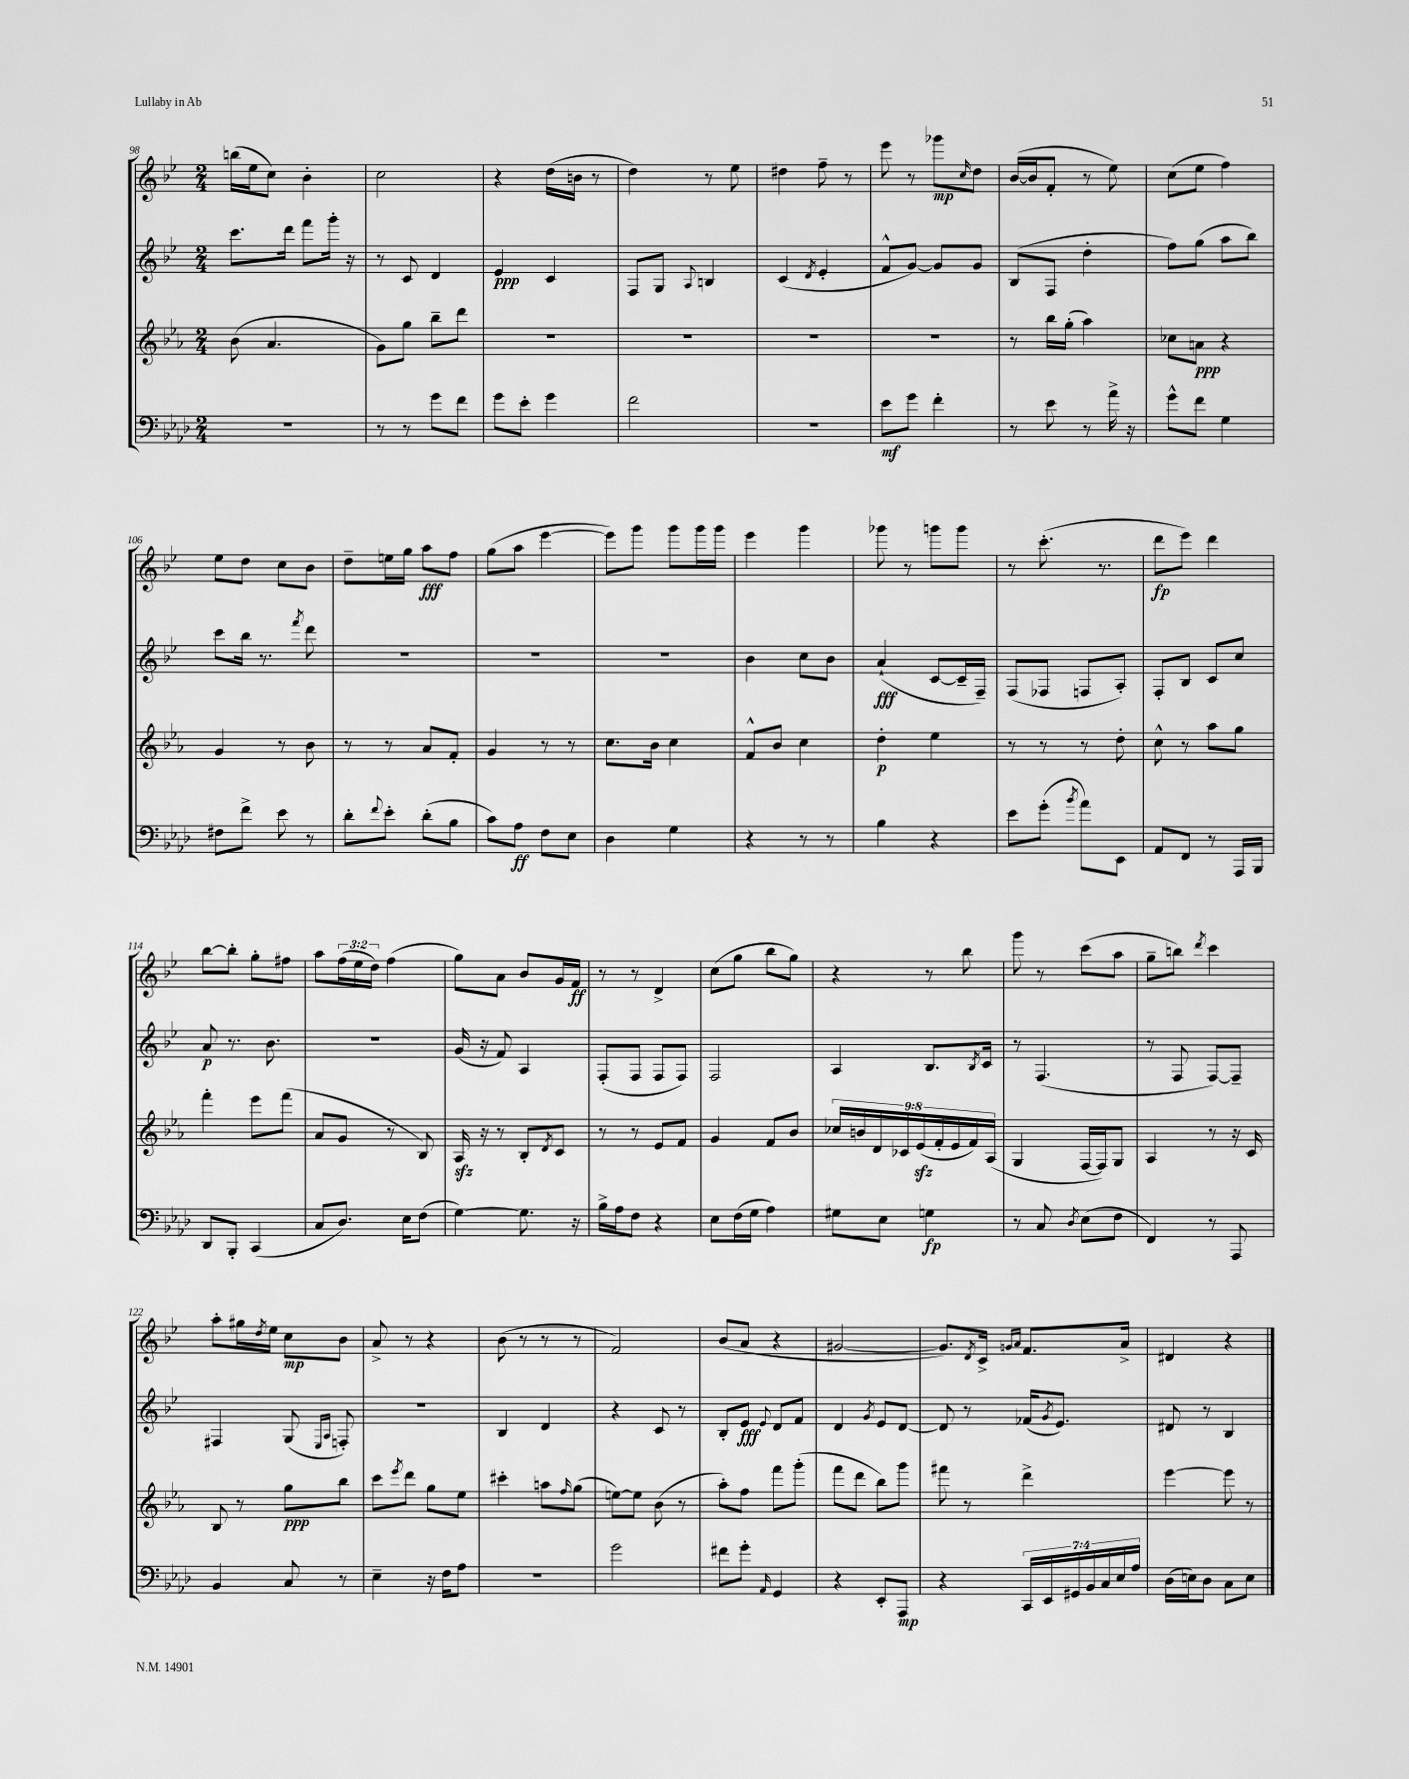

**kern	**dynam	**kern	**dynam	**kern	**dynam	**kern	**dynam
*part4	*part4	*part3	*part3	*part2	*part2	*part1	*part1
*staff4	*staff4	*staff3	*staff3	*staff2	*staff2	*staff1	*staff1
*clefF4	*	*clefG2	*	*clefG2	*	*clefG2	*
*k[b-e-a-d-]	*	*k[b-e-a-]	*	*k[b-e-]	*	*k[b-e-]	*
*M2/4	*	*M2/4	*	*M2/4	*	*M2/4	*
=98	=98	=98	=98	=98	=98	=98	=98
2r	.	(8b-\	.	8.ccc\L	.	(16bbn\LL	.
.	.	.	.	.	.	16ee-\J	.
.	.	4.a-/	.	.	.	8cc\J)	.
.	.	.	.	16ddd\Jk	.	.	.
.	.	.	.	8fff\L	.	4b-'\	.
.	.	.	.	16ggg'\Jk	.	.	.
.	.	.	.	16r	.	.	.
=99	=99	=99	=99	=99	=99	=99	=99
8r	.	8g\L)	.	8r	.	2cc\	.
8r	.	8gg\J	.	8c/	.	.	.
8g\L	.	8bb-~\L	.	4d/	.	.	.
8f\J	.	8ddd\J	.	.	.	.	.
=100	=100	=100	=100	=100	=100	=100	=100
8g\L	.	2r	.	4e-/	ppp	4r	.
8e-'\J	.	.	.	.	.	.	.
4g\	.	.	.	4c/	.	(16dd\LL	.
.	.	.	.	.	.	16bn\JJ	.
.	.	.	.	.	.	8r	.
=101	=101	=101	=101	=101	=101	=101	=101
2f\	.	2r	.	8F/L	.	4dd\)	.
.	.	.	.	8G/J	.	.	.
.	.	.	.	8qqA/	.	.	.
.	.	.	.	4Bn/	.	8r	.
.	.	.	.	.	.	8ee-\	.
=102	=102	=102	=102	=102	=102	=102	=102
2r	.	2r	.	(4c/	.	4dd#X\	.
.	.	.	.	8qd/	.	.	.
.	.	.	.	4e-'/	.	8ff~\	.
.	.	.	.	.	.	8r	.
=103	=103	=103	=103	=103	=103	=103	=103
8e-\L	mf	2r	.	8f^^/L	.	8eee-\	.
8g\J	.	.	.	[8g/J)	.	8r	.
4f'\	.	.	.	8g/L]	.	8ggg-X\L	mp
.	.	.	.	.	.	16qqcc/	.
.	.	.	.	8g/J	.	8dd\J	.
=104	=104	=104	=104	=104	=104	=104	=104
8r	.	8r	.	(8B-/L	.	([16b-/LL	.
.	.	.	.	.	.	16b-/J]	.
8e-\	.	16bb-\LL	.	8F/J	.	8f'/J	.
.	.	(16gg'\JJ	.	.	.	.	.
8r	.	4aa-\)	.	4dd'\	.	8r	.
16a-^\	.	.	.	.	.	8ee-\)	.
16r	.	.	.	.	.	.	.
=105	=105	=105	=105	=105	=105	=105	=105
8g^^\L	.	8cc-X\L	.	8ff\L)	.	(8cc\L	.
8f\J	.	8an\J	ppp	(8gg\J	.	8ee-\J	.
4G\	.	4r	.	8aa\L	.	4ff\)	.
.	.	.	.	8bb-\J)	.	.	.
!!LO:LB:g=z
=106	=106	=106	=106	=106	=106	=106	=106
8F#X\L	.	4g/	.	8ccc\L	.	8ee-\L	.
8f^\J	.	.	.	16bb-\Jk	.	8dd\J	.
.	.	.	.	8.r	.	.	.
8e-\	.	8r	.	.	.	8cc\L	.
.	.	.	.	8qfff/	.	.	.
8r	.	8b-\	.	8ddd\	.	8b-\J	.
=107	=107	=107	=107	=107	=107	=107	=107
8d-'\L	.	8r	.	2r	.	8dd~\L	.
8qqf/	.	.	.	.	.	.	.
8e-'\J	.	8r	.	.	.	16een\L	.
.	.	.	.	.	.	16gg\JJ	.
(8d-'\L	.	8a-/L	.	.	.	8aa\L	fff
8B-\J	.	8f'/J	.	.	.	8ff\J	.
=108	=108	=108	=108	=108	=108	=108	=108
8c\L)	.	4g/	.	2r	.	(8gg\L	.
8A-\J	ff	.	.	.	.	8aa\J	.
8F\L	.	8r	.	.	.	[4eee-\	.
8E-\J	.	8r	.	.	.	.	.
=109	=109	=109	=109	=109	=109	=109	=109
4D-\	.	8.cc\L	.	2r	.	8eee-\L])	.
.	.	.	.	.	.	8ggg\J	.
.	.	16b-\Jk	.	.	.	.	.
4G\	.	4cc\	.	.	.	8ggg\L	.
.	.	.	.	.	.	16ggg\L	.
.	.	.	.	.	.	16ggg\JJ	.
=110	=110	=110	=110	=110	=110	=110	=110
4r	.	8f^^/L	.	4b-\	.	4eee-\	.
.	.	8b-/J	.	.	.	.	.
8r	.	4cc\	.	8cc\L	.	4ggg\	.
8r	.	.	.	8b-\J	.	.	.
=111	=111	=111	=111	=111	=111	=111	=111
4B-\	.	4dd'\	p	(4a`/	fff	8ggg-X\	.
.	.	.	.	.	.	8r	.
4r	.	4ee-\	.	[8c/L	.	8gggn\L	.
.	.	.	.	16c~/L]	.	8ggg\J	.
.	.	.	.	16F~/JJ)	.	.	.
=112	=112	=112	=112	=112	=112	=112	=112
8e-\L	.	8r	.	(8F/L	.	8r	.
(8g'\J	.	8r	.	8F-X/J	.	(8.ccc'\	.
8qb-/	.	.	.	.	.	.	.
8a-\L)	.	8r	.	8Fn/L	.	.	.
.	.	.	.	.	.	8.r	.
8EE-\J	.	8dd'\	.	8A'/J)	.	.	.
=113	=113	=113	=113	=113	=113	=113	=113
8AA-/L	.	8cc^^\	.	8F'/L	.	8ddd\L	fp
8FF/J	.	8r	.	8B-/J	.	8eee-\J)	.
8r	.	8aa-\L	.	8c/L	.	4ddd\	.
16AAA-/LL	.	8gg\J	.	8cc/J	.	.	.
16BBB-/JJ	.	.	.	.	.	.	.
!!LO:LB:g=z
=114	=114	=114	=114	=114	=114	=114	=114
8DD-/L	.	4fff'\	.	8a/	p	[8bb-\L	.
8BBB-'/J	.	.	.	8.r	.	8bb-'\J]	.
(4CC/	.	8eee-\L	.	.	.	8gg'\L	.
.	.	.	.	8.b-\	.	.	.
.	.	(8fff\J	.	.	.	8ff#X\J	.
=115	=115	=115	=115	=115	=115	=115	=115
8C/L	.	8a-/L	.	2r	.	8aa\L	.
8.D-/J)	.	8g/J	.	.	.	(24ff\L	.
.	.	.	.	.	.	24ee-\	.
.	.	.	.	.	.	24dd\JJ)	.
.	.	8r	.	.	.	(4ff\	.
16E-\KL	.	.	.	.	.	.	.
(8F\J	.	8B-/)	.	.	.	.	.
=116	=116	=116	=116	=116	=116	=116	=116
[4G\)	.	16A-zz/	.	(16g/	.	8gg\L)	.
.	.	16r	.	16r	.	.	.
.	.	8r	.	8f/)	.	8a\J	.
8.G\]	.	8B-'/L	.	4A/	.	8b-/L	.
.	.	8qd/	.	.	.	.	.
.	.	8c/J	.	.	.	16g/L	.
16r	.	.	.	.	.	16f/JJ	ff
=117	=117	=117	=117	=117	=117	=117	=117
16B-^\LL	.	8r	.	(8F'/L	.	8r	.
16A-\J	.	.	.	.	.	.	.
8F\J	.	8r	.	8F/J	.	8r	.
4r	.	8e-/L	.	8F/L	.	4d^/	.
.	.	8f/J	.	8F/J)	.	.	.
=118	=118	=118	=118	=118	=118	=118	=118
8E-\L	.	4g/	.	2F/	.	(8cc\L	.
(16F\L	.	.	.	.	.	8gg\J	.
16G\JJ	.	.	.	.	.	.	.
4A-\)	.	8f/L	.	.	.	8bb-\L	.
.	.	8b-/J	.	.	.	8gg\J)	.
=119	=119	=119	=119	=119	=119	=119	=119
8G#X\L	.	18cc-X/LL	.	4A/	.	4r	.
.	.	18bn/	.	.	.	.	.
.	.	18d/	.	.	.	.	.
8E-\J	.	.	.	.	.	.	.
.	.	18c-X/	.	.	.	.	.
.	.	(18e-zz/	.	.	.	.	.
4Gn\	fp	.	.	8.B-/L	.	8r	.
.	.	18f'/	.	.	.	.	.
.	.	18e-/	.	.	.	.	.
.	.	.	.	.	.	8bb-\	.
.	.	18f/)	.	.	.	.	.
.	.	.	.	8qB-/	.	.	.
.	.	.	.	16c/Jk	.	.	.
.	.	(18A-/JJ	.	.	.	.	.
=120	=120	=120	=120	=120	=120	=120	=120
8r	.	4G/	.	8r	.	8ggg\	.
8C/	.	.	.	(4.F/	.	8r	.
8qD-/	.	.	.	.	.	.	.
(8E-\L	.	[16F/LL	.	.	.	(8ccc\L	.
.	.	16F/J])	.	.	.	.	.
8F\J	.	8G/J	.	.	.	8aa\J	.
=121	=121	=121	=121	=121	=121	=121	=121
4FF/)	.	4A-/	.	8r	.	8gg~\L	.
.	.	.	.	8F/	.	8bbn\J)	.
.	.	.	.	.	.	8qddd/	.
8r	.	8r	.	[8F/L)	.	4ccc\	.
8AAA-/	.	16r	.	8F~/J]	.	.	.
.	.	16c/	.	.	.	.	.
!!LO:LB:g=z
=122	=122	=122	=122	=122	=122	=122	=122
4BB-/	.	8B-/	.	4F#X/	.	8aa'\L	.
.	.	8r	.	.	.	16gg#X\L	.
.	.	.	.	.	.	8qdd/	.
.	.	.	.	.	.	16ee-\JJ	.
8C/	.	8gg\L	ppp	(8G/	.	8cc\L	mp
.	.	.	.	16qqE-/LL	.	.	.
.	.	.	.	16qqA/JJ	.	.	.
8r	.	8bb-\J	.	8Fn'/)	.	8b-\J	.
=123	=123	=123	=123	=123	=123	=123	=123
4E-~\	.	8ccc\L	.	2r	.	8a^/	.
.	.	8qeee-/	.	.	.	.	.
.	.	8ddd\J	.	.	.	8r	.
16r	.	8gg\L	.	.	.	4r	.
16F\KL	.	.	.	.	.	.	.
8A-\J	.	8ee-\J	.	.	.	.	.
=124	=124	=124	=124	=124	=124	=124	=124
2r	.	4ccc#X'\	.	4B-/	.	(8b-\	.
.	.	.	.	.	.	8r	.
.	.	8aan\L	.	4d/	.	8r	.
.	.	16qqff/	.	.	.	.	.
.	.	(8gg\J	.	.	.	8r	.
=125	=125	=125	=125	=125	=125	=125	=125
2g\	.	[8een\L)	.	4r	.	2f/)	.
.	.	8ee\J]	.	.	.	.	.
.	.	(8b-\	.	8c/	.	.	.
.	.	8r	.	8r	.	.	.
=126	=126	=126	=126	=126	=126	=126	=126
8f#X\L	.	8aa-'\L)	.	8B-'/L	.	(8b-/L	.
8g'\J	.	8ff\J	.	8e-/J	fff	8a/J	.
16qqAA-/	.	.	.	8qqe-/	.	.	.
4GG/	.	8fff\L	.	8d/L	.	4r	.
.	.	(8ggg'\J	.	8f/J	.	.	.
=127	=127	=127	=127	=127	=127	=127	=127
4r	.	8fff\L	.	4d/	.	[2g#X/	.
.	.	8ddd\J	.	.	.	.	.
.	.	.	.	8qg/	.	.	.
8EE-'/L	.	8bb-\L)	.	8e-/L	.	.	.
8AAA-/J	mp	8ggg\J	.	[8d/J	.	.	.
=128	=128	=128	=128	=128	=128	=128	=128
4r	.	8fff#X\	.	8d/]	.	8.g#/L])	.
.	.	8r	.	8r	.	.	.
.	.	.	.	.	.	8qd/	.
.	.	.	.	.	.	16c^/Jk	.
.	.	.	.	.	.	16qqgn/LL	.
.	.	.	.	.	.	16qqa/JJ	.
28CC/LL	.	4ddd^\	.	(16f-X/KL	.	8.f/L	.
28EE-/	.	.	.	.	.	.	.
.	.	.	.	8qg/	.	.	.
.	.	.	.	8.e-/J)	.	.	.
28GG#X/	.	.	.	.	.	.	.
28BB-/	.	.	.	.	.	.	.
28C/	.	.	.	.	.	.	.
28E-/	.	.	.	.	.	.	.
.	.	.	.	.	.	16a^/Jk	.
28A-/JJ	.	.	.	.	.	.	.
=129	=129	=129	=129	=129	=129	=129	=129
(16D-\LL	.	[4eee-\	.	8d#X/	.	4d#X/	.
16En\J)	.	.	.	.	.	.	.
8D-\J	.	.	.	8r	.	.	.
8C\L	.	8eee-\]	.	4B-/	.	4r	.
8E\J	.	8r	.	.	.	.	.
==	==	==	==	==	==	==	==
*-	*-	*-	*-	*-	*-	*-	*-
